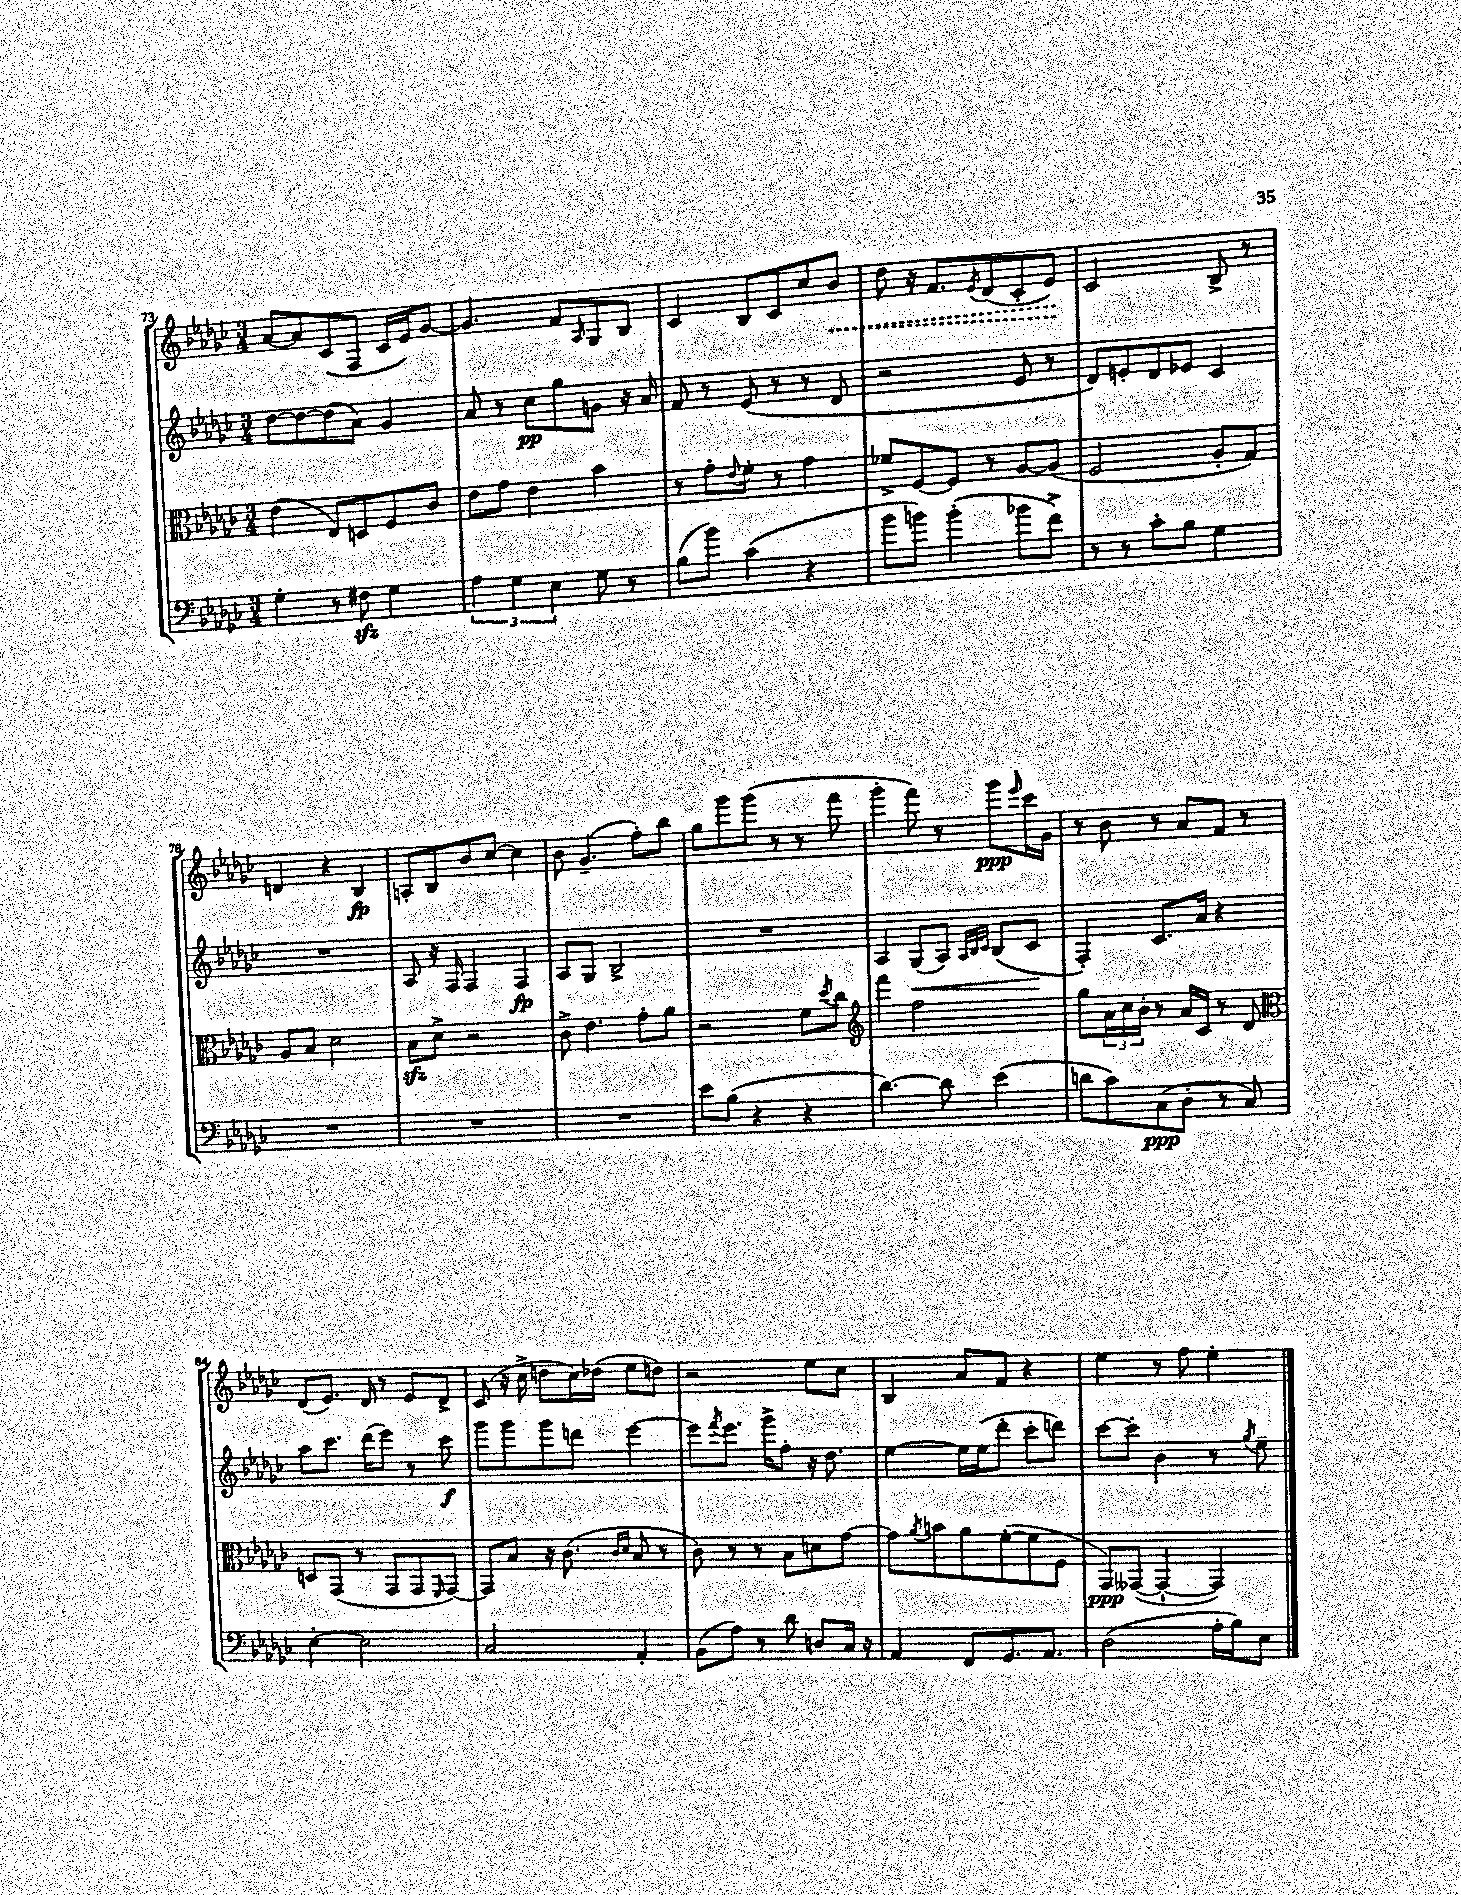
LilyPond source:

<<
\new StaffGroup <<
\new Staff = "s0" {
    \clef treble \key ges \major \numericTimeSignature \time 3/4
    aes'8~ aes'8 ces'8( f8 ces'16 ees'16) ges'8~ |
    ges'4. f'8 \grace { aes16 } ges8 bes8 |
    ces'4 bes8 ces'8 ces''8 \once \override Hairpin.style = #'dashed-line bes'8\< |
    des''8 r16 f'8. \acciaccatura { ees'8 } des'8( ces'8-. ees'8\!) |
    ces'2 bes8-> r8 |
    d'4 r4 bes4\fp |
    a8-. bes8 bes'8 ces''8~ ces''4 |
    bes'8 ges'4.--( f''8-.) bes''8 |
    ges''8 ges'''8 ges'''8( r8 r8 f'''8 |
    ges'''4-. f'''8) r8 ges'''8\ppp \grace { ees'''16 } ces'''16 ges'16 |
    r8 bes'8 r8 aes'8 f'8 r8 |
    des'8( ees'8.) des'16 r8 ees'8 des'8-> |
    ces'8( r16 ces''16-> d''8 ces''16) des''16( ees''8 d''8) |
    r2 ees''8 ces''8 |
    bes4 aes'8 f'8 r4 |
    ees''4 r8 f''8 ees''4-. \bar "|." |
}
\new Staff = "s1" {
    \clef treble \key ges \major \numericTimeSignature \time 3/4
    des''8~ des''8~ des''8( aes'8) ges'4 |
    aes'8 r8 ces''8\pp ges''8 g'8 r16 aes'16 |
    f'8 r8 ees'8( r8 r8 des'8 |
    r2 ees'8 r8 |
    des'8) e'8-. des'8 ees'8 ces'4 |
    R2. |
    aes8 r16 f16 f4 f4\fp |
    aes8 ges8 bes2-> |
    R2. |
    aes4 ges8\<( aes8) \grace { aes32 bes32 ces'32 } bes8( ces'8\! |
    f4-.) ces'8. aes'16 r4 |
    aes''8 ces'''8. des'''16( ees'''8) r8 ces'''8\f |
    ges'''8 ges'''8 ges'''8 d'''8 ees'''4~ |
    ees'''8 \acciaccatura { f'''8 } ees'''8. ges'''16-> f''8-. r16 des''8. |
    ees''4~ ees''16 ees''16( des'''8-. ces'''8-. d'''8) |
    ces'''8~ ces'''8-. bes'4 r8 \acciaccatura { ges''8 } ees''8-- \bar "|." |
}
\new Staff = "s2" {
    \clef alto \key ges \major \numericTimeSignature \time 3/4
    ees'4( ees8) d8 f8 ces'8 |
    ees'8 ges'8 ees'4 bes'4 |
    r8 ges'8-. \appoggiatura { ees'8 } f'8-. r8 ges'4 |
    fes'8-> f8~ f8 r8 aes8~ aes8( |
    f2 aes8-. ges8) |
    aes8 bes8 des'2 |
    bes8\sfz des'8-> r2 |
    ces'8-> ees'4. ges'8-. aes'8 |
    r2 f'8 \acciaccatura { des''8 } ces''8 |
    \clef treble f'''4 f''2 |
    ges''8 \tuplet 3/2 { aes'16 ces''16 bes'16-. } r8 aes'16 ces'16 r8 des'8 |
    \clef alto d8 ges,8( r8 ges,8 ges,8 \grace { f,16 } ges,8~) |
    ges,8 bes8 r16 ces'8.( \grace { ces'16 des'16 } bes8 r8 |
    ces'8) r8 r8 bes8 d'8 ges'8~ |
    ges'8 \acciaccatura { aes'8 } b'8 aes'8 f'8~-.( f'8 f8 |
    ges,8\ppp) geses,8~( geses,4~-! geses,4) \bar "|." |
}
\new Staff = "s3" {
    \clef bass \key ges \major \numericTimeSignature \time 3/4
    ges4-. r8 fis8\sfz ges4 |
    \tuplet 3/2 { aes4 ges4 ees4 } ges8 r8 |
    bes8( bes'8) ces'4( r4 |
    bes'8 b'8) b'4-.( bes'8 f'8->) |
    r8 r8 ces'8-. bes8 ges4 |
    R2. |
    R2. |
    R2. |
    ees'8 bes8( r4 r4 |
    des'4.~) des'8 ees'4( |
    d'8 ces'8) ces8\ppp( des8-. r8 ces8) |
    ees4~-. ees2 |
    ces2 aes,4-. |
    bes,8( aes8) r8 des'8 d8 ces16 r16 |
    aes,4 f,8 ges,8. aes,8. |
    des2( aes16-. bes16) ees8 \bar "|." |
}
>>
>>
\layout { \context { \Score currentBarNumber = #73 } }
